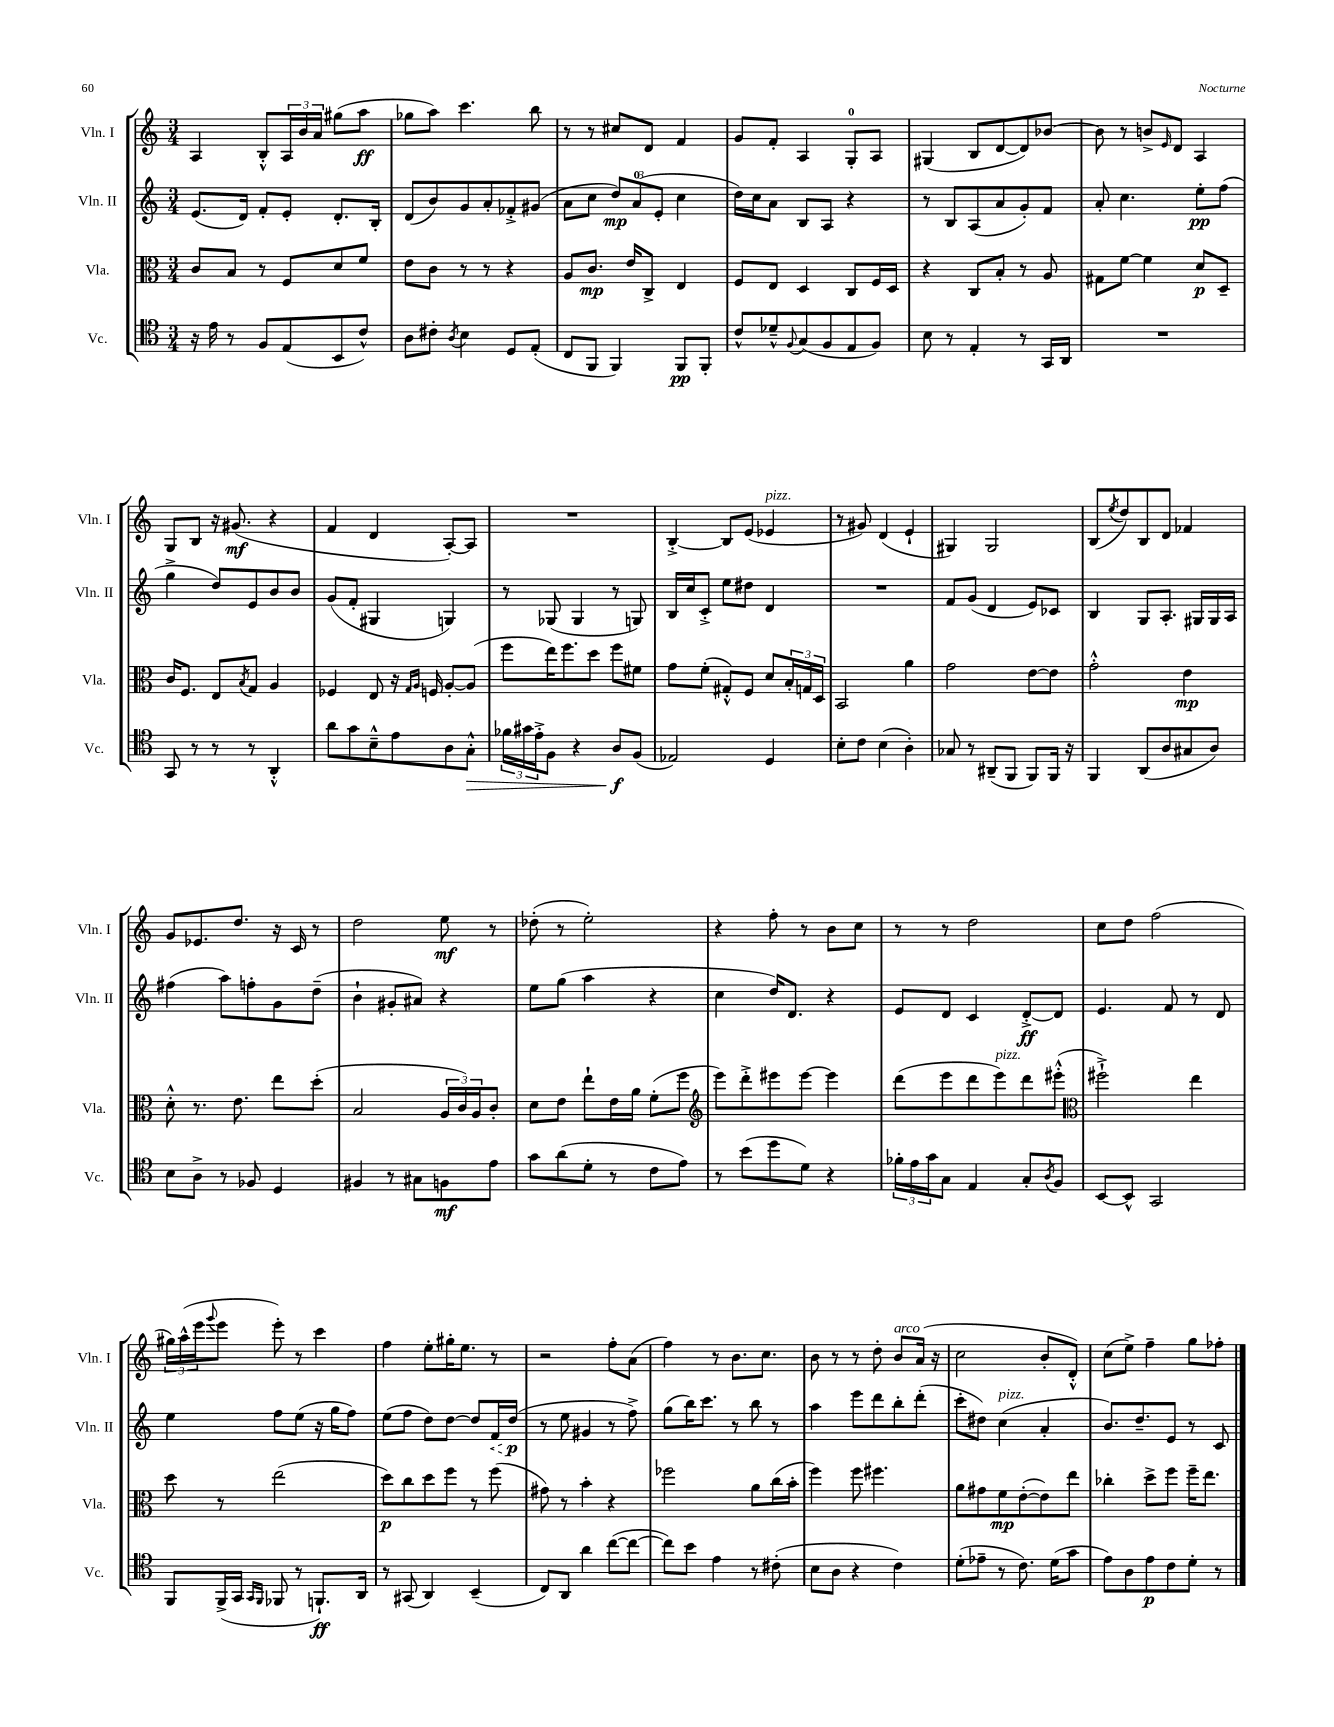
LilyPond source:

<<
\new StaffGroup <<
\new Staff = "s0" \with { instrumentName = "Vln. I" shortInstrumentName = "Vln. I" } {
    \clef treble \key c \major \numericTimeSignature \time 3/4
    a4 b8-.-^ \tuplet 3/2 { a16 b'16 a'16 } gis''8( a''8\ff |
    ges''8 a''8) c'''4. b''8 |
    r8 r8 cis''8 d'8 f'4 |
    g'8 f'8-. a4 g8-0-. a8 |
    gis4( b8 d'8~ d'8) bes'8~ |
    bes'8 r8 b'8-> \grace { e'16 } d'8 a4 |
    g8 b8 r16 gis'8.\mf( r4 |
    f'4 d'4 a8~-.) a8 |
    R2. |
    b4~-.-> b8 e'8( ees'4^\markup { \italic "pizz." } |
    r8 gis'8) d'4( e'4-! |
    gis4) gis2 |
    b8( \acciaccatura { e''8 } d''8) b8 d'8 fes'4 |
    g'8 ees'8. d''8. r16 c'16 r8 |
    d''2 e''8\mf r8 |
    des''8-.( r8 e''2-.) |
    r4 f''8-. r8 b'8 c''8 |
    r8 r8 d''2 |
    c''8 d''8 f''2( |
    \tuplet 3/2 { gis''16) a''16-^( e'''16 } \appoggiatura { g'''8 } e'''8 e'''8-.) r8 c'''4 |
    f''4 e''8-. gis''16-. e''8. r8 |
    r2 f''8-. a'8( |
    f''4) r8 b'8. c''8. |
    b'8 r8 r8 d''8-. b'8^\markup { \italic "arco" } a'16( r16 |
    c''2 b'8-. d'8-.-^) |
    c''8( e''8->) f''4-- g''8 fes''8-. \bar "|." |
}
\new Staff = "s1" \with { instrumentName = "Vln. II" shortInstrumentName = "Vln. II" } {
    \clef treble \key c \major \numericTimeSignature \time 3/4
    e'8.( d'16) f'8-. e'8-. d'8.-. b16-. |
    d'8( b'8) g'8 a'8-. fes'8-.-> gis'8( |
    a'8 c''8 \tuplet 3/2 { d''8\mp) a'8-0( e'8-. } c''4 |
    d''16) c''16 a'8 b8 a8 r4 |
    r8 b8 a8( a'8 g'8-.) f'8 |
    a'8-. c''4. e''8-.\pp f''8( |
    g''4-> d''8) e'8 b'8 b'8 |
    g'8( f'8-. gis4 g4) |
    r8 ges8( ges4 r8 g8) |
    b16 c''16 c'8-.-> e''8 dis''8 d'4 |
    R2. |
    f'8 g'8( d'4 e'8) ces'8 |
    b4 g8 a8.-. gis16 gis16 a16 |
    fis''4( a''8) f''8-. g'8 d''8--( |
    b'4-! gis'8-. ais'8) r4 |
    e''8 g''8( a''4 r4 |
    c''4 d''16) d'8. r4 |
    e'8 d'8 c'4 d'8~-.->\ff d'8 |
    e'4. f'8 r8 d'8 |
    e''4 f''8 e''8( r16 g''16 f''8) |
    e''8( f''8 d''8) d''8~ d''8 \once \override Hairpin.style = #'dashed-line f'16\< d''16\p\!( |
    r8 e''8 gis'4 r8 f''8->) |
    g''8( b''16) c'''8. r8 b''8 r8 |
    a''4 e'''8 d'''8 b''8-. d'''8-.( |
    c'''8-. dis''8) c''4^\markup { \italic "pizz." }( a'4-. |
    b'8.) d''8.-- e'8 r8 c'8 \bar "|." |
}
\new Staff = "s2" \with { instrumentName = "Vla." shortInstrumentName = "Vla." } {
    \clef alto \key c \major \numericTimeSignature \time 3/4
    c'8 b8 r8 f8 d'8 f'8 |
    e'8 c'8 r8 r8 r4 |
    a8 c'8.\mp e'16 c8-> e4 |
    f8 e8 d4 c8 f16 d16 |
    r4 c8 b8-. r8 a8 |
    gis8 f'8~ f'4 d'8\p d8-- |
    c'16 f8. e8 \acciaccatura { b8 } g8 a4 |
    fes4 e8 r16 \grace { g16 a16 } f16 a8~-. a8( |
    f''8 e''16) f''8. d''8 f''8 fis'8 |
    g'8 f'8-.( gis8-.-^) f8 d'8 \tuplet 3/2 { b16-. g16 d16 } |
    b,2 a'4 |
    g'2 e'8~ e'8 |
    g'2-.-^ e'4\mp |
    d'8-.-^ r8. e'8. e''8 d''8-.( |
    b2 \tuplet 3/2 { a16 c'16) a16 } c'8-. |
    d'8 e'8 e''8-! e'16 a'16 f'8-.( f''8 |
    \clef treble e'''8) d'''8-.-> eis'''8 eis'''8~ eis'''4 |
    d'''8( e'''8 d'''8 e'''8^\markup { \italic "pizz." }) d'''8 eis'''8-.-^( |
    \clef alto fis''2-!->) e''4 |
    d''8 r8 e''2( |
    d''8\p) c''8 d''8 f''8 r8 f''8( |
    gis'8) r8 b'4-. r4 |
    fes''2 a'8 c''16( b'16-. |
    f''4) f''8 fis''4. |
    a'8 gis'8 f'8\mp e'8~-.( e'8) e''8 |
    ces''4-. d''8-> f''8 f''16-- e''8. \bar "|." |
}
\new Staff = "s3" \with { instrumentName = "Vc." shortInstrumentName = "Vc." } {
    \clef tenor \key c \major \numericTimeSignature \time 3/4
    r16 e'16 r8 f8 e8( b,8 c'8-^) |
    a8 cis'8-. \acciaccatura { a8 } b4 d8 e8-.( |
    c8 f,8 f,4) f,8\pp f,8-. |
    c'8-^ des'8---^ \appoggiatura { f8 } g8( f8 e8 f8) |
    b8 r8 e4-. r8 g,16 a,16 |
    R2. |
    g,8 r8 r8 r8 a,4-.-^ |
    a'8 g'8 b8---^ e'8 a8 g8-.-^\> |
    \tuplet 3/2 { fes'16 gis'16 e'16-.-> } f8 r4 a8\f\! f8( |
    ees2) d4 |
    b8-. c'8 b4( a4-.) |
    ges8 r8 ais,8--( f,8 f,8) f,16 r16 |
    f,4 a,8( a8 gis8 a8) |
    b8 a8-> r8 fes8 d4 |
    fis4 r8 gis8 f8\mf e'8 |
    g'8 a'8( d'8-. r8 c'8 e'8) |
    r8 b'8( d''8 d'8) r4 |
    \tuplet 3/2 { fes'16-. e'16 g'16 } g8 e4 g8-. \acciaccatura { a8 } f8 |
    b,8~ b,8-^ g,2 |
    f,8 f,16->( g,16 \grace { g,16 f,16 } fes,8 r8 f,8.-!\ff) a,16 |
    r8 gis,8( a,4) b,4--( |
    c8) a,8 a'4 c''8~( c''8~ |
    c''8) b'8 e'4 r8 cis'8-.( |
    b8 a8 r4 c'4) |
    d'8-.( ees'8-- r8 c'8.) d'16( g'8 |
    e'8) a8 e'8\p c'8 d'8-. r8 \bar "|." |
}
>>
>>
\layout { \context { \Score \remove "Bar_number_engraver" } }
